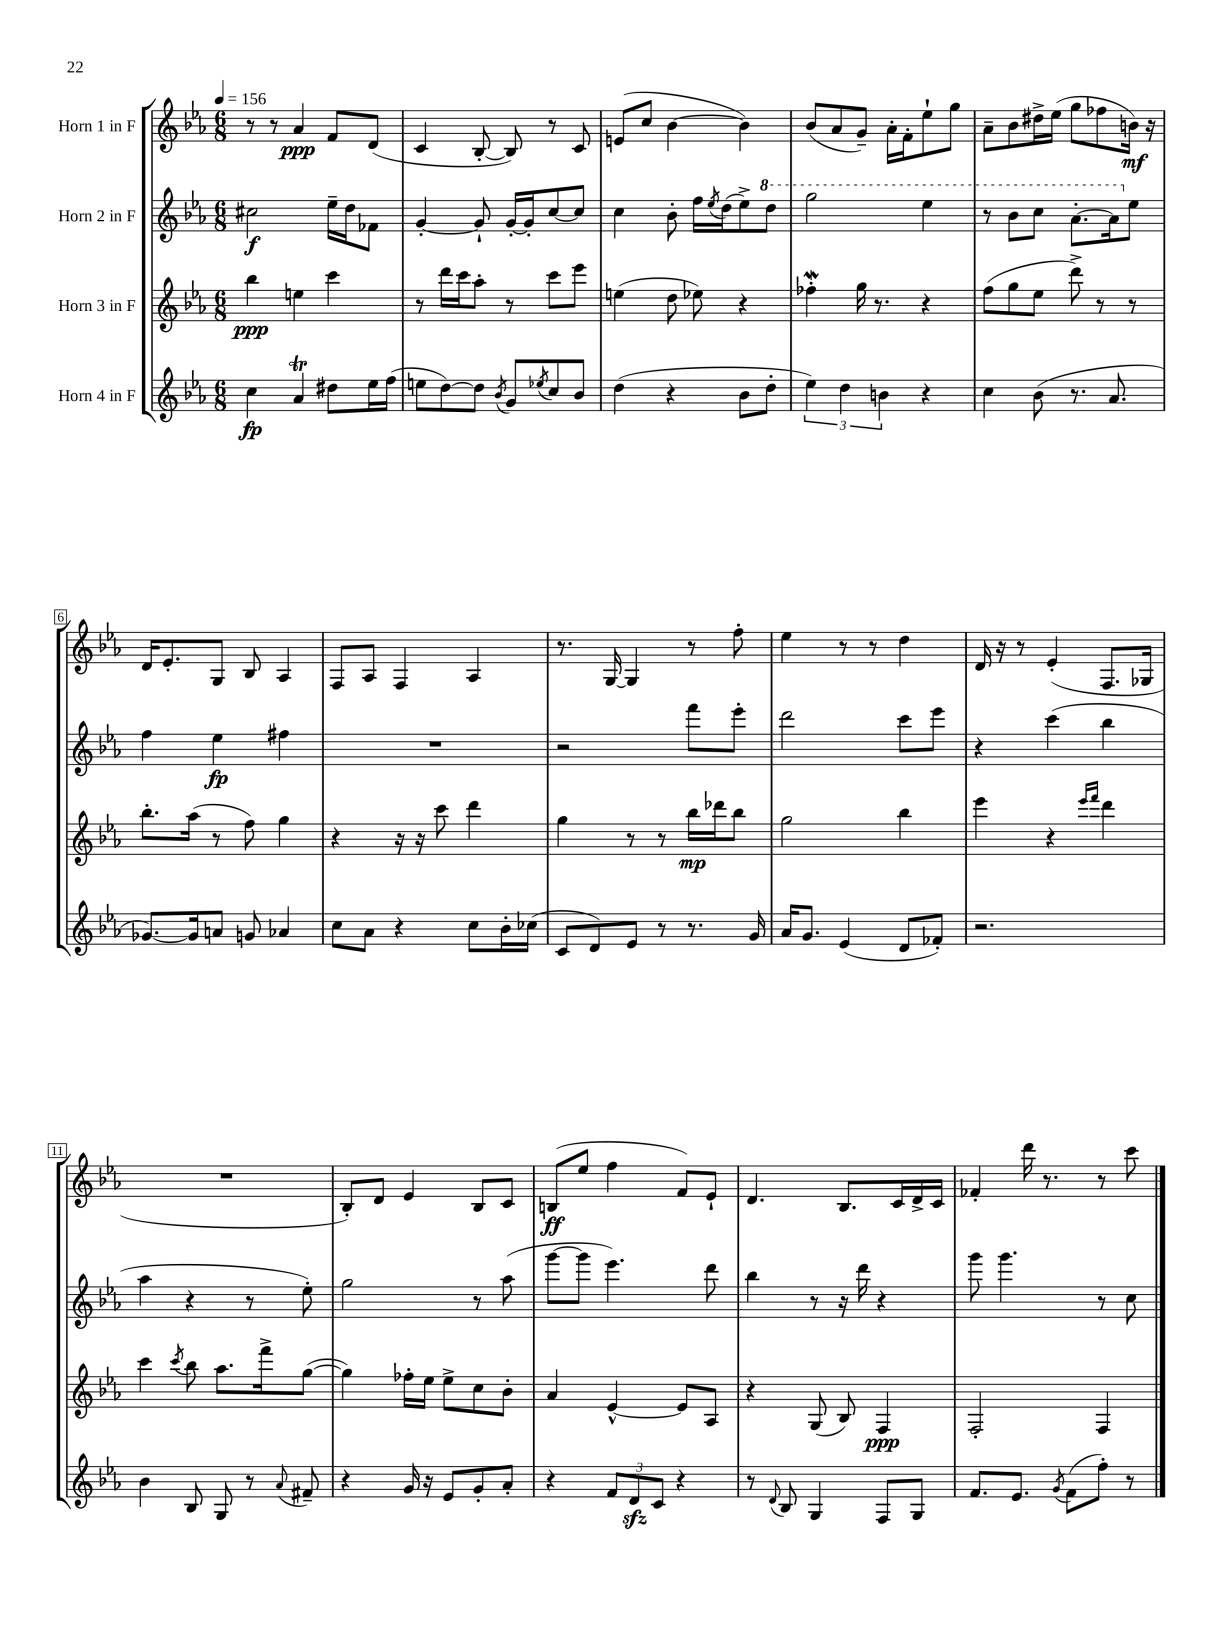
<<
\new StaffGroup <<
\new Staff = "s0" \with { instrumentName = "Horn 1 in F" } {
    \clef treble \key ees \major \numericTimeSignature \time 6/8 \tempo 4 = 156
    r8 r8 aes'4\ppp f'8 d'8( |
    c'4 bes8~-. bes8) r8 c'8 |
    e'8( c''8 bes'4~ bes'4) |
    bes'8( aes'8 g'8--) aes'16-. f'16-. ees''8-! g''8 |
    aes'8-- bes'8 dis''16-> ees''16( g''8 fes''8 b'16\mf) r16 |
    d'16 ees'8.-. g8 bes8 aes4 |
    f8 aes8 f4 aes4 |
    r8. g16~ g4 r8 f''8-. |
    ees''4 r8 r8 d''4 |
    d'16 r16 r8 ees'4-.( f8. ges16 |
    R2. |
    bes8-.) d'8 ees'4 bes8 c'8 |
    b8\ff( ees''8 f''4 f'8) ees'8-! |
    d'4. bes8. c'16 d'16-> c'16 |
    fes'4-. d'''16 r8. r8 c'''8 \bar "|." |
}
\new Staff = "s1" \with { instrumentName = "Horn 2 in F" } {
    \clef treble \key ees \major \numericTimeSignature \time 6/8
    cis''2\f ees''16-- d''16 fes'8 |
    g'4~-. g'8-! g'16~-. g'16-. c''8~ c''8 |
    c''4 bes'8-. f''16 \acciaccatura { ees''8 } d''16( ees''8->) \ottava #1 d'''8 |
    g'''2 ees'''4 |
    r8 bes''8 c'''8 aes''8.~-. aes''16 \ottava #0 ees''8 |
    f''4 ees''4\fp fis''4 |
    R2. |
    r2 f'''8 ees'''8-. |
    d'''2 c'''8 ees'''8 |
    r4 c'''4( bes''4 |
    aes''4 r4 r8 ees''8-.) |
    g''2 r8 aes''8( |
    g'''8~ g'''8 ees'''4.) d'''8 |
    bes''4 r8 r16 d'''16 r4 |
    g'''8 g'''4. r8 c''8 \bar "|." |
}
\new Staff = "s2" \with { instrumentName = "Horn 3 in F" } {
    \clef treble \key ees \major \numericTimeSignature \time 6/8
    bes''4\ppp e''4 c'''4 |
    r8 d'''16 c'''16 aes''8-. r8 c'''8 ees'''8 |
    e''4( d''8 ees''8) r4 |
    fes''4-.\mordent g''16 r8. r4 |
    f''8( g''8 ees''8 d'''8->) r8 r8 |
    bes''8.-. aes''16( r8 f''8) g''4 |
    r4 r16 r16 c'''8 d'''4 |
    g''4 r8 r8 bes''16\mp des'''16 bes''8 |
    g''2 bes''4 |
    ees'''4 r4 \grace { ees'''16 f'''16 } d'''4 |
    c'''4 \acciaccatura { c'''8 } bes''8 aes''8. f'''16-> g''8~( |
    g''4) fes''16-. ees''16 ees''8-> c''8 bes'8-. |
    aes'4 ees'4~-^ ees'8 aes8 |
    r4 g8( bes8) f4\ppp |
    f2-. f4 \bar "|." |
}
\new Staff = "s3" \with { instrumentName = "Horn 4 in F" } {
    \clef treble \key ees \major \numericTimeSignature \time 6/8
    c''4\fp aes'4\trill dis''8 ees''16 f''16( |
    e''8 d''8~) d''8 \acciaccatura { bes'8 } g'8 \acciaccatura { ees''8 } c''8 bes'8 |
    d''4( r4 bes'8 d''8-. |
    \tuplet 3/2 { ees''4) d''4 b'4 } r4 |
    c''4 bes'8( r8. aes'8. |
    ges'8.~) ges'16 a'8 g'8 aes'4 |
    c''8 aes'8 r4 c''8 bes'16-. ces''16( |
    c'8 d'8) ees'8 r8 r8. g'16 |
    aes'16 g'8. ees'4( d'8 fes'8-.) |
    r2. |
    bes'4 bes8 g8 r8 \appoggiatura { aes'8 } fis'8-- |
    r4 g'16 r16 ees'8 g'8-. aes'8-. |
    r4 \tuplet 3/2 { f'8 d'8\sfz c'8 } r4 |
    r8 \appoggiatura { d'8 } bes8 g4 f8 g8 |
    f'8. ees'8. \acciaccatura { g'8 } f'8( f''8-.) r8 \bar "|." |
}
>>
>>
\layout { \context { \Score \override BarNumber.stencil = #(make-stencil-boxer 0.1 0.3 ly:text-interface::print) } }
